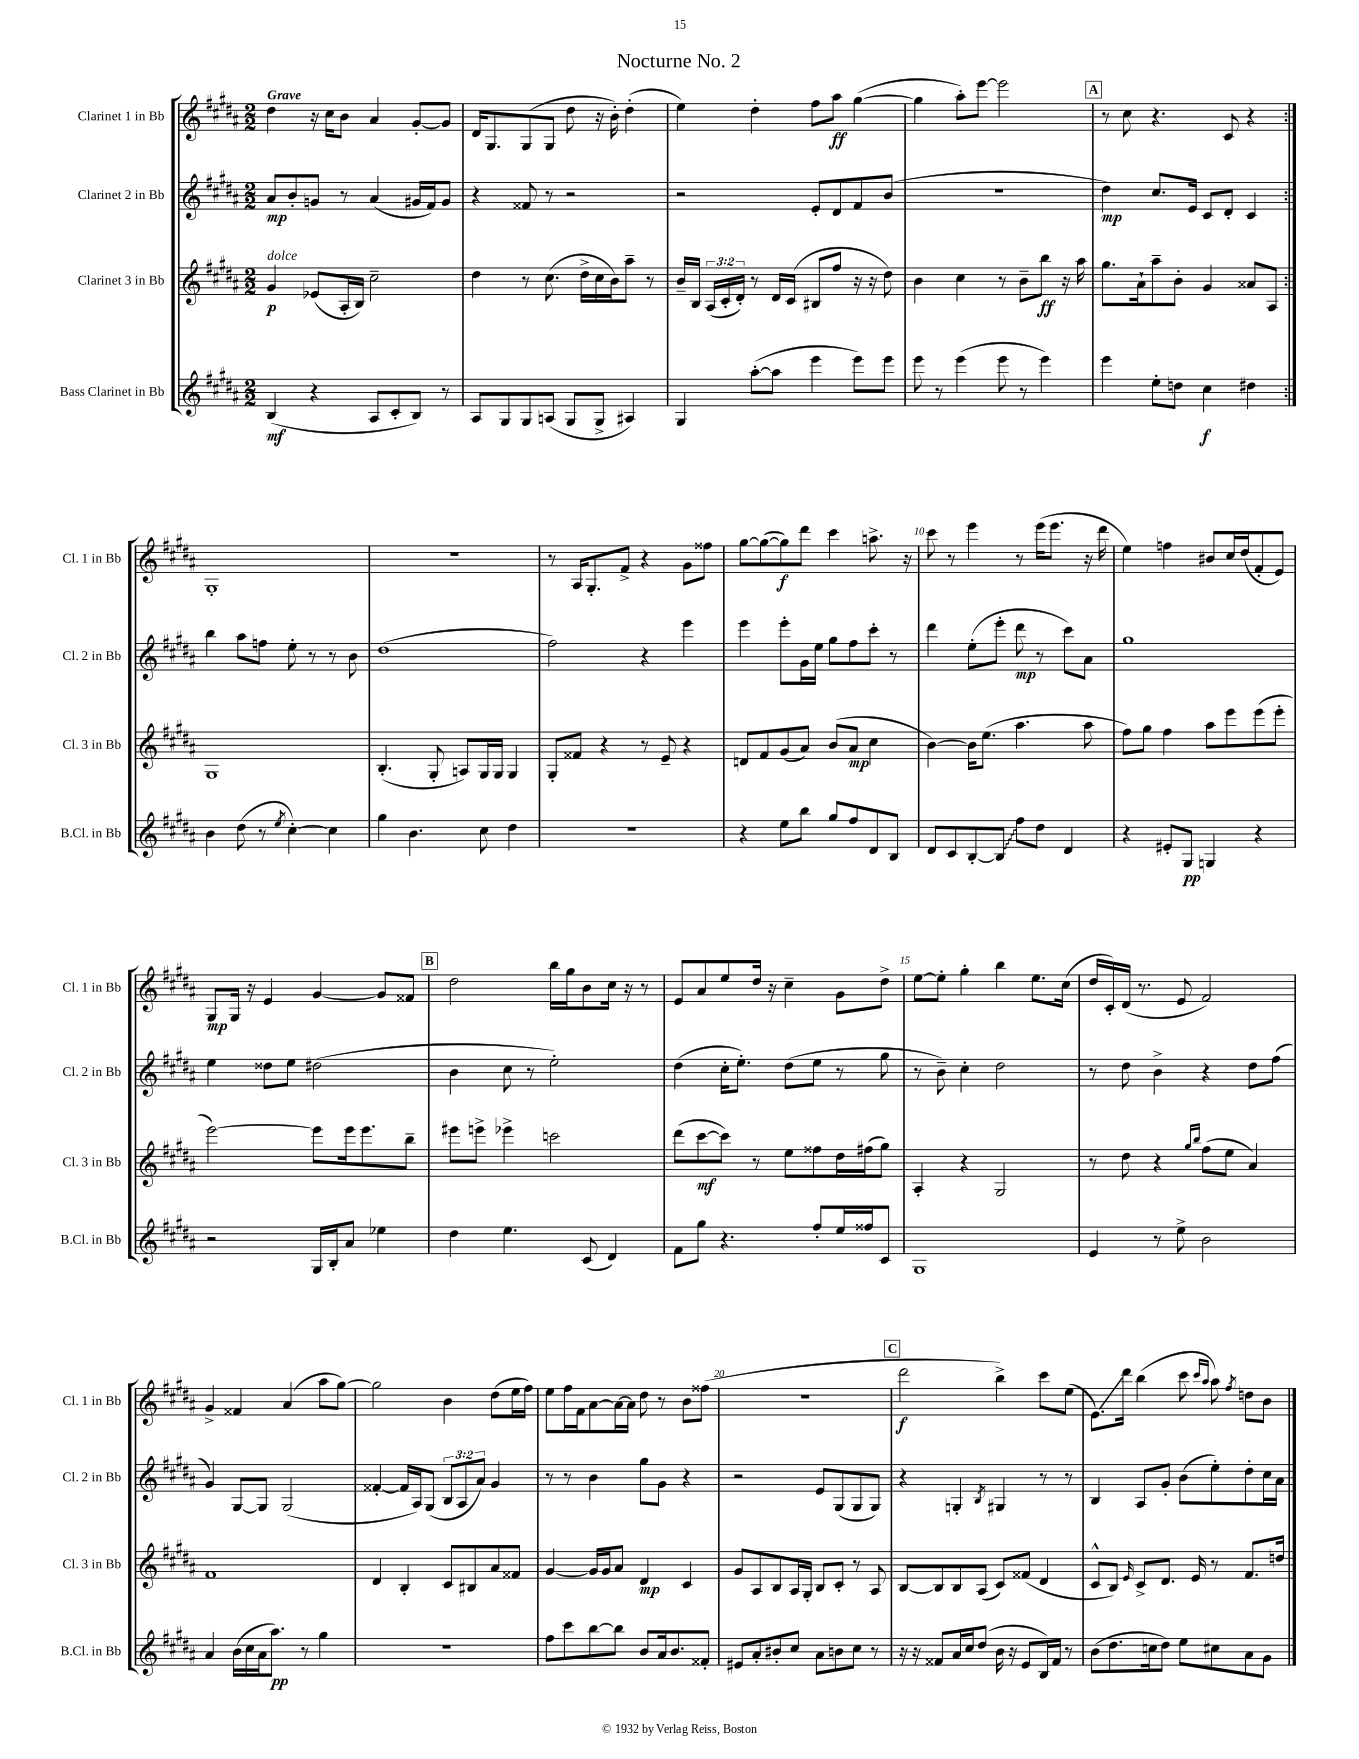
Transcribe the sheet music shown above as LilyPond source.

\header { title = "Nocturne No. 2" }
<<
\new StaffGroup <<
\new Staff = "s0" \with { instrumentName = "Clarinet 1 in Bb" shortInstrumentName = "Cl. 1 in Bb" } {
    \clef treble \key b \major \numericTimeSignature \time 2/2 \tempo "Grave"
    \autoBeamOff \repeat volta 2 { dis''4 r16 cis''16[ b'8] ais'4 gis'8[~-. gis'8] |
    dis'16[ gis8. gis8( gis8] dis''8 r16 b'16-.) dis''4-.( |
    e''4) dis''4-. fis''8[ ais''8]\ff gis''4~( |
    gis''4 ais''8[-.) e'''8]~ e'''2 |
    \mark \markup { \box "A" } r8 cis''8 r4. cis'8 r4 | }
    gis1-. |
    R1 |
    r8 ais16[ gis8.-. fis'8]-> r4 gis'8[ fisis''8] |
    gis''8[~ gis''8~( gis''8\f) dis'''8] cis'''4 a''8.-> r16 |
    cis'''8 r8 e'''4 r8 e'''16[( e'''8.] r16 dis'''16 |
    e''4) f''4 bis'8[ cis''16 dis''16( fis'8-. e'8]) |
    gis8[\mp gis16] r16 e'4 gis'4~ gis'8[ fisis'8] |
    \mark \markup { \box "B" } dis''2 b''16[ gis''16 b'8 cis''16] r16 r8 |
    e'8[ ais'8 e''8 dis''16] r16 cis''4-- gis'8[ dis''8]-> |
    e''8[~ e''8]-. gis''4-. b''4 e''8.[ cis''16]( |
    dis''16[ cis'16-.) dis'16]( r8. e'8 fis'2) |
    gis'4-> fisis'4 ais'4( ais''8[ gis''8]~) |
    gis''2 b'4 dis''8[( e''16 fis''16]) |
    e''8[ fis''16 fis'16 ais'8~ ais'16~ ais'16] dis''8 r8 b'8[ fisis''8]( |
    R1 |
    \mark \markup { \box "C" } dis'''2\f b''4->) cis'''8[ e''8]( |
    e'8.[\glissando) dis'''16] b''4( cis'''8 \grace { cis'''16[ ais''16] } ais''8) \acciaccatura { fis''8 } d''8[ b'8] \bar "|." |
}
\new Staff = "s1" \with { instrumentName = "Clarinet 2 in Bb" shortInstrumentName = "Cl. 2 in Bb" } {
    \clef treble \key b \major \numericTimeSignature \time 2/2 \override Staff.TupletNumber.text = #tuplet-number::calc-fraction-text
    \autoBeamOff \repeat volta 2 { ais'8[\mp b'8-. g'8] r8 ais'4( gis'16[ fis'16) gis'8] |
    r4 fisis'8 r8 r2 |
    r2 e'8[-. dis'8 fis'8 b'8]( |
    R1 |
    \mark \markup { \box "A" } dis''4\mp) cis''8.[ e'16] cis'8[ dis'8]-. cis'4 | }
    b''4 ais''8[ f''8] e''8-. r8 r8 b'8 |
    dis''1( |
    fis''2) r4 e'''4 |
    e'''4 e'''8[-. gis'16 e''16] gis''8[ fis''8 cis'''8]-. r8 |
    dis'''4 e''8[-.( e'''8]-. dis'''8\mp r8 cis'''8[) ais'8] |
    gis''1 |
    e''4 disis''8[ e''8] dis''2( |
    \mark \markup { \box "B" } b'4 cis''8 r8 e''2-.) |
    dis''4( cis''16[-. e''8.]-.) dis''8[( e''8] r8 gis''8 |
    r8 b'8--) cis''4-. dis''2 |
    r8 dis''8 b'4-> r4 dis''8[ fis''8]( |
    gis'4) gis8[~ gis8] gis2( |
    fisis'4~-. fisis'16[ ais16) gis8]( \tuplet 3/2 { b8[ ais8 ais'8]) } gis'4 |
    r8 r8 b'4 gis''8[ gis'8] r4 |
    r2 e'8[ gis8( gis8 gis8]) |
    \mark \markup { \box "C" } r4 g4-. \acciaccatura { b8 } gis4 r8 r8 |
    b4 ais8[ gis'8]-. b'8[( e''8-.) dis''8-. cis''16 ais'16] \bar "|." |
}
\new Staff = "s2" \with { instrumentName = "Clarinet 3 in Bb" shortInstrumentName = "Cl. 3 in Bb" } {
    \clef treble \key b \major \numericTimeSignature \time 2/2 \override Staff.TupletNumber.text = #tuplet-number::calc-fraction-text
    \autoBeamOff \repeat volta 2 { gis'4\p^\markup { \italic "dolce" } ees'8[( ais16-. b16]) cis''2-- |
    dis''4 r8 cis''8.( dis''16[-> cis''16 b'16) ais''8]-- r8 |
    b'16[-- b16] \tuplet 3/2 { ais16[( cis'16-. dis'16]-.) } r8 dis'16[ cis'16]( bis8[ fis''8] r16 r16 dis''8) |
    b'4 cis''4 r8 b'8[-- b''8]\ff r16 ais''16 |
    \mark \markup { \box "A" } gis''8.[ ais'16-! ais''8-- b'8]-. gis'4 aisis'8[ ais8] | }
    gis1 |
    b4.-.( gis8-. a8[) gis16 gis16] gis4 |
    gis8[-. fisis'8] r4 r8 e'8-- r4 |
    d'8[ fis'8 gis'8( ais'8]) b'8[( ais'8]\mp cis''4 |
    b'4~) b'16[ e''8.]( ais''4. ais''8 |
    fis''8[) gis''8] fis''4 ais''8[ e'''8 e'''8( e'''8]-. |
    e'''2~) e'''8[ e'''16 e'''8. b''8]-- |
    \mark \markup { \box "B" } eis'''8[ e'''8]-> ees'''4-> c'''2 |
    dis'''8[( cis'''8~\mf cis'''8]) r8 e''8[ fisis''8 dis''16 fis''16( gis''8]) |
    ais4-. r4 gis2 |
    r8 dis''8 r4 \grace { gis''16[ b''16] } fis''8[( e''8] ais'4) |
    fis'1 |
    dis'4 b4-. cis'8[ bis8 ais'8 fisis'8] |
    gis'4~ gis'16[ gis'16 ais'8] dis'4\mp cis'4 |
    gis'8[ ais8 b8 ais16 gis16]-. b8[ cis'8]-. r8 ais8 |
    \mark \markup { \box "C" } b8[~ b8 b8 ais8]( cis'8[) fisis'8]( dis'4 |
    cis'8[-^ b8]) \grace { e'16 } cis'8[-> dis'8.] e'16 r8 fis'8.[ d''16] \bar "|." |
}
\new Staff = "s3" \with { instrumentName = "Bass Clarinet in Bb" shortInstrumentName = "B.Cl. in Bb" } {
    \clef treble \key b \major \numericTimeSignature \time 2/2
    \autoBeamOff \repeat volta 2 { b4\mf( r4 ais8[ cis'8-. b8]) r8 |
    ais8[ gis8 gis8 a8]( gis8[ gis8]-> ais4) |
    gis4 ais''8[~-.( ais''8] e'''4 e'''8[) e'''8] |
    e'''8 r8 e'''4( e'''8 r8 e'''4) |
    \mark \markup { \box "A" } e'''4 e''8[-. d''8] cis''4\f dis''4 | }
    b'4 dis''8( r8 \acciaccatura { e''8 } cis''4~-.) cis''4 |
    gis''4 b'4. cis''8 dis''4 |
    r1 |
    r4 e''8[ b''8] gis''8[ fis''8 dis'8 b8] |
    dis'8[ cis'8 b8~-. \once \override Glissando.style = #'zigzag b8]\glissando fis''8[ dis''8] dis'4 |
    r4 eis'8[-. gis8]\pp g4 r4 |
    r2 gis16[ b16-. ais'8] ees''4 |
    \mark \markup { \box "B" } dis''4 e''4. cis'8( dis'4) |
    fis'8[ gis''8] r4. fis''8[-. e''16 fisis''16 cis'8] |
    gis1 |
    e'4 r8 e''8-> b'2 |
    ais'4 b'16[( cis''16 ais'16 ais''8.]\pp) r8 gis''4 |
    R1 |
    fis''8[ cis'''8 b''8~ b''8] b'8[ ais'16 b'8. fisis'8]-. |
    eis'8[ ais'8-. bis'8-. cis''8] ais'8[ b'8 cis''8] r8 |
    \mark \markup { \box "C" } r16 r16 fisis'8[ ais'16 cis''16 dis''8]( b'16 r16 e'8[ b16) fisis'16] r8 |
    b'8[( dis''8. c''16 dis''8]) e''8[ cis''8 ais'8 gis'8] \bar "|." |
}
>>
>>
\layout { \context { \Score \override BarNumber.break-visibility = ##(#f #t #t) barNumberVisibility = #(every-nth-bar-number-visible 5) } }
